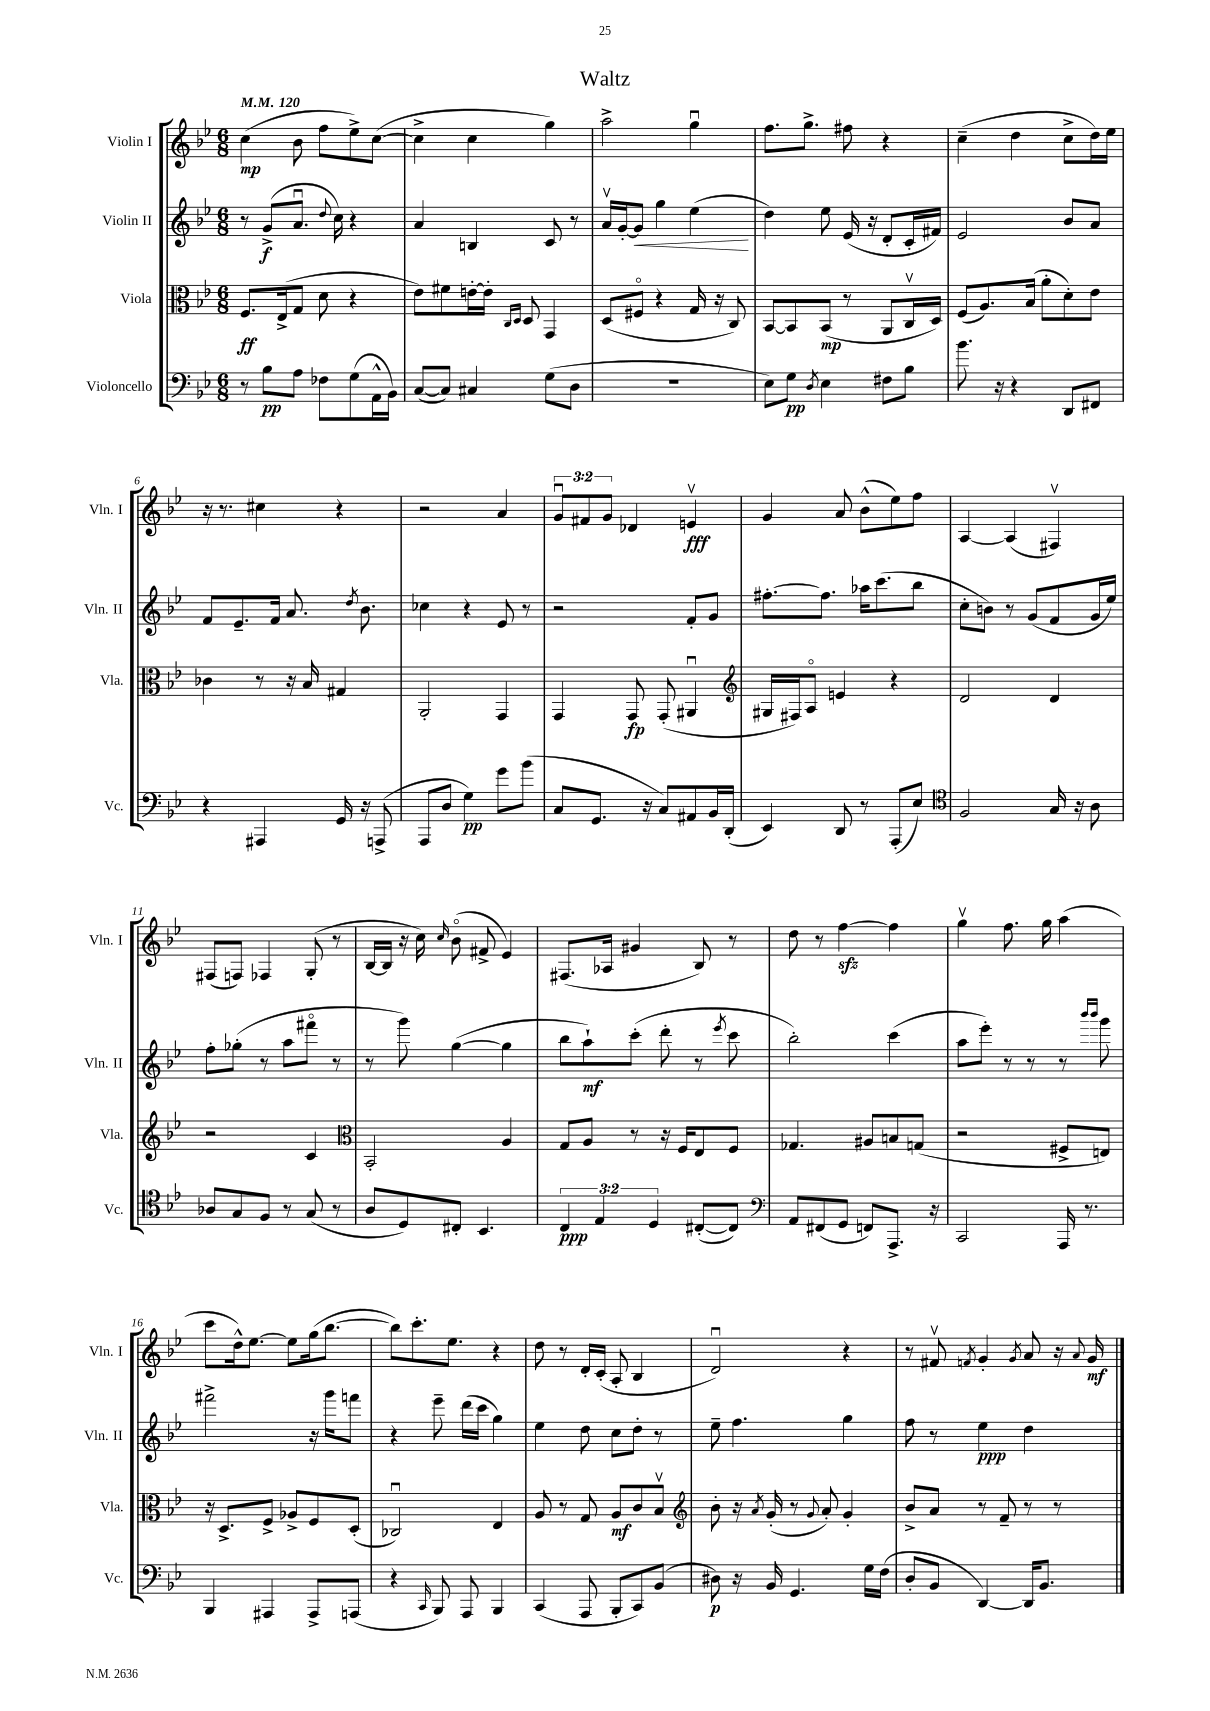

**kern	**dynam	**kern	**dynam	**kern	**dynam	**kern	**dynam
*part4	*part4	*part3	*part3	*part2	*part2	*part1	*part1
*staff4	*staff4	*staff3	*staff3	*staff2	*staff2	*staff1	*staff1
*I"Violoncello	*	*I"Viola	*	*I"Violin II	*	*I"Violin I	*
*I'Vc.	*	*I'Vla.	*	*I'Vln. II	*	*I'Vln. I	*
*clefF4	*	*clefC3	*	*clefG2	*	*clefG2	*
*k[b-e-]	*	*k[b-e-]	*	*k[b-e-]	*	*k[b-e-]	*
*M6/8	*	*M6/8	*	*M6/8	*	*M6/8	*
*MM120	*	*MM120	*	*MM120	*	*MM120	*
=1	=1	=1	=1	=1	=1	=1	=1
8r	.	8.F/L	ff	8r	.	(4cc\	mp
8B-\L	pp	.	.	(8g^/L	f	.	.
.	.	(16E-^/k	.	.	.	.	.
8A\J	.	8G/J	.	8.au/J	.	8b-\	.
8F-X\L	.	8d\	.	.	.	8ff\L	.
.	.	.	.	8qqdd/	.	.	.
.	.	.	.	16cc\)	.	.	.
(8G\	.	4r	.	4r	.	8ee-^\)	.
16AA^^\L	.	.	.	.	.	([8cc\J	.
16BB-\JJ)	.	.	.	.	.	.	.
=2	=2	=2	=2	=2	=2	=2	=2
([8C/L	.	8e-\L)	.	4a/	.	4cc^\]	.
8C/J])	.	8f#X\	.	.	.	.	.
4C#X/	.	[16en'\L	.	4Bn/	.	4cc\	.
.	.	16e'\JJ]	.	.	.	.	.
.	.	16qqC/LL	.	.	.	.	.
.	.	16qqD/JJ	.	.	.	.	.
.	.	8D/	.	.	.	.	.
(8G\L	.	4GG/	.	8c/	.	4gg\)	.
8D\J	.	.	.	8r	.	.	.
=3	=3	=3	=3	=3	=3	=3	=3
2.r	.	(8D/L	.	16av/LL	.	2aa^\	.
.	.	.	.	[16g'/J	.	.	.
!	!	!	!	!	!LO:HP:b	!	!
.	.	8F#X/J	.	8g/J]	<	.	.
.	.	4r	.	4gg\	.	.	.
.	.	16G/	.	(4ee-\	.	4ggu\	.
.	.	16r	.	.	.	.	.
.	.	8C/)	.	.	.	.	.
.	.	.	.	.	[	.	.
=4	=4	=4	=4	=4	=4	=4	=4
8E-\L)	.	[8BB-/L	.	4dd\)	.	8.ff\L	.
8G\J	pp	8BB-/]	.	.	.	.	.
.	.	.	.	.	.	8.gg^\J	.
8qD/	.	.	.	.	.	.	.
4E-\	.	(8BB-/J	mp	8ee-\	.	.	.
.	.	8r	.	(16e-/	.	8ff#X\	.
.	.	.	.	16r	.	.	.
8F#X\L	.	8AA/L	.	8d'/L	.	4r	.
8B-\J	.	16Cv/L	.	16c'/L	.	.	.
.	.	16D/JJ)	.	16f#X/JJ)	.	.	.
=5	=5	=5	=5	=5	=5	=5	=5
8.b-\	.	(8F/L	.	2e-/	.	(4cc~\	.
.	.	8.A/)	.	.	.	.	.
16r	.	.	.	.	.	.	.
4r	.	.	.	.	.	4dd\	.
.	.	(16B-/Jk	.	.	.	.	.
.	.	8a'\L	.	.	.	.	.
8DD/L	.	8d'\)	.	8b-/L	.	8cc^\L	.
8FF#X/J	.	8e-\J	.	8a/J	.	16dd\L)	.
.	.	.	.	.	.	16ee-\JJ	.
!!LO:LB:g=z
=6	=6	=6	=6	=6	=6	=6	=6
4r	.	4c-X\	.	8f/L	.	16r	.
.	.	.	.	.	.	8.r	.
.	.	.	.	8.e-~/	.	.	.
4AAA#X/	.	8r	.	.	.	4cc#X\	.
.	.	.	.	16f/Jk	.	.	.
.	.	16r	.	8.a/	.	.	.
.	.	16B-/	.	.	.	.	.
16GG/	.	4G#X/	.	.	.	4r	.
.	.	.	.	8qdd/	.	.	.
16r	.	.	.	8.b-\	.	.	.
(8AAAn^/	.	.	.	.	.	.	.
=7	=7	=7	=7	=7	=7	=7	=7
8AAA/L	.	2AA'/	.	4cc-X\	.	2r	.
8D/J	.	.	.	.	.	.	.
4G\)	pp	.	.	4r	.	.	.
8g\L	.	4GG/	.	8e-/	.	4a/	.
(8b-\J	.	.	.	8r	.	.	.
=8	=8	=8	=8	=8	=8	=8	=8
8C/L	.	4GG/	.	2r	.	12gu/L	.
.	.	.	.	.	.	12f#X/	.
8.GG/J	.	.	.	.	.	.	.
.	.	.	.	.	.	12g/J	.
.	.	8GG/	fp	.	.	4d-X/	.
16r	.	.	.	.	.	.	.
8C/L)	.	(8GG'/	.	.	.	.	.
8AA#X/	.	4AA#Xu/	.	8f'/L	.	4env/	fff
16BB-/L	.	.	.	8g/J	.	.	.
(16DD'/JJ	.	.	.	.	.	.	.
=9	=9	=9	=9	=9	=9	=9	=9
*	*	*clefG2	*	*	*	*	*
4EE-/)	.	16G#X/LL	.	[8.ff#X'\L	.	4g/	.
.	.	16F#X/J)	.	.	.	.	.
.	.	8A/J	.	.	.	.	.
.	.	.	.	8.ff#\J]	.	.	.
8DD/	.	4en/	.	.	.	8a/	.
8r	.	.	.	16aa-X\KL	.	(8b-^^\L	.
.	.	.	.	(8.ccc\	.	.	.
(8AAA'/L	.	4r	.	.	.	8ee-\)	.
8E-/J)	.	.	.	8bb-\J	.	8ff\J	.
=10	=10	=10	=10	=10	=10	=10	=10
*clefC4	*	*	*	*	*	*	*
2F/	.	2d/	.	8cc'\L	.	[4A/	.
.	.	.	.	8bn\J)	.	.	.
.	.	.	.	8r	.	(4A/]	.
.	.	.	.	(8g/L	.	.	.
16G/	.	4d/	.	8f/	.	4F#Xv/)	.
16r	.	.	.	.	.	.	.
8A\	.	.	.	16g/L	.	.	.
.	.	.	.	16ee-/JJ)	.	.	.
!!LO:LB:g=z
=11	=11	=11	=11	=11	=11	=11	=11
8A-X/L	.	2r	.	8ff'\L	.	(8F#X/L	.
8G/	.	.	.	(8gg-X'\J	.	8Fn/J)	.
8F/J	.	.	.	8r	.	4F-X/	.
8r	.	.	.	8aa\L	.	.	.
(8G/	.	4c/	.	8fff#X\J	.	(8G'/	.
8r	.	.	.	8r	.	8r	.
=12	=12	=12	=12	=12	=12	=12	=12
*	*	*clefC3	*	*	*	*	*
8A/L	.	2BB-'/	.	8r	.	[16B-/LL	.
.	.	.	.	.	.	16B-/JJ]	.
8D/)	.	.	.	8ggg\)	.	16r	.
.	.	.	.	.	.	16cc\)	.
.	.	.	.	.	.	16qqcc/	.
8C#X'/J	.	.	.	([4gg\	.	(8b-\	.
4.BB-/	.	.	.	.	.	8f#X^/	.
.	.	4A/	.	4gg\]	.	4e-/)	.
=13	=13	=13	=13	=13	=13	=13	=13
6C/	ppp	8G/L	.	8bb-\L	.	(8.F#X/L	.
.	.	8A/J	.	8aa`\)	mf	.	.
6E-/	.	.	.	.	.	.	.
.	.	.	.	.	.	16A-X/Jk	.
.	.	8r	.	(8ccc'\J	.	4g#X/	.
6D/	.	.	.	.	.	.	.
.	.	16r	.	8ddd'\	.	.	.
.	.	16F/KL	.	.	.	.	.
([8C#X'/L	.	8E-/	.	8r	.	8B-/)	.
.	.	.	.	8qeee-/	.	.	.
8C#/J])	.	8F/J	.	8ccc\	.	8r	.
=14	=14	=14	=14	=14	=14	=14	=14
*clefF4	*	*	*	*	*	*	*
8AA/L	.	4.G-X/	.	2bb-'\)	.	8dd\	.
(8FF#X/	.	.	.	.	.	8r	.
8GG/J	.	.	.	.	.	[4ffzz\	.
8FFn/L)	.	8A#X/L	.	.	.	.	.
8.AAA^/J	.	8Bn/	.	(4ccc\	.	4ff\]	.
.	.	(8Gn/J	.	.	.	.	.
16r	.	.	.	.	.	.	.
=15	=15	=15	=15	=15	=15	=15	=15
2CC/	.	2r	.	8aa\L	.	4ggv\	.
.	.	.	.	8eee-'\J)	.	.	.
.	.	.	.	8r	.	8.ff\	.
.	.	.	.	8r	.	.	.
.	.	.	.	.	.	16gg\	.
16AAA/	.	8F#X^/L	.	8r	.	(4aa\	.
8.r	.	.	.	.	.	.	.
.	.	.	.	16qqbbb-/LL	.	.	.
.	.	.	.	16qqbbb-/JJ	.	.	.
.	.	8En/J)	.	8ggg\	.	.	.
!!LO:LB:g=z
=16	=16	=16	=16	=16	=16	=16	=16
4BBB-/	.	16r	.	2fff#X^\	.	8ccc\L	.
.	.	8.D^/L	.	.	.	.	.
.	.	.	.	.	.	16dd^^\k)	.
.	.	.	.	.	.	[8.ee-\J	.
4AAA#X/	.	8F^/J	.	.	.	.	.
.	.	8A-X^/L	.	.	.	8ee-\L]	.
8AAA#^/L	.	8F/	.	16r	.	(16gg\k	.
.	.	.	.	16ggg\KL	.	[8.bb-\J	.
(8AAAn/J	.	(8D'/J	.	8fffn\J	.	.	.
=17	=17	=17	=17	=17	=17	=17	=17
4r	.	2C-Xu/)	.	4r	.	8bb-\L])	.
.	.	.	.	.	.	8.ccc'\	.
16qqCC/	.	.	.	.	.	.	.
8BBB-/)	.	.	.	8eee-~\	.	.	.
.	.	.	.	.	.	8.ee-\J	.
8AAA/	.	.	.	(16ddd\LL	.	.	.
.	.	.	.	16ccc\JJ	.	.	.
4BBB-/	.	4E-/	.	4gg\)	.	4r	.
=18	=18	=18	=18	=18	=18	=18	=18
(4CC/	.	8A/	.	4ee-\	.	8dd\	.
.	.	8r	.	.	.	8r	.
8AAA/	.	8G/	.	8dd\	.	16d'/LL	.
.	.	.	.	.	.	(16c'/JJ	.
8BBB-'/L	.	8A/L	mf	8cc\L	.	8A'/	.
8CC/)	.	8c/	.	8dd'\J	.	4B-/	.
(8BB-/J	.	8B-v/J	.	8r	.	.	.
=19	=19	=19	=19	=19	=19	=19	=19
*	*	*clefG2	*	*	*	*	*
8D#X\)	p	8b-'\	.	8ee-~\	.	2du/)	.
16r	.	16r	.	4.ff\	.	.	.
.	.	8qa/	.	.	.	.	.
16BB-/	.	(16g'/	.	.	.	.	.
4.GG/	.	8r	.	.	.	.	.
.	.	8qqg/	.	.	.	.	.
.	.	8a'/)	.	.	.	.	.
.	.	4g'/	.	4gg\	.	4r	.
16G\LL	.	.	.	.	.	.	.
(16F\JJ	.	.	.	.	.	.	.
=20	=20	=20	=20	=20	=20	=20	=20
8D'/L	.	8b-^/L	.	8ff\	.	8r	.
8BB-/J	.	8a/J	.	8r	.	8f#Xv/	.
.	.	.	.	.	.	8qfn/	.
[4DD/)	.	8r	.	4ee-\	ppp	4g'/	.
.	.	8f~/	.	.	.	.	.
.	.	.	.	.	.	8qg/	.
16DD/KL]	.	8r	.	4dd\	.	8a/	.
8.BB-/J	.	.	.	.	.	.	.
.	.	8r	.	.	.	16r	.
.	.	.	.	.	.	8qqa/	.
.	.	.	.	.	.	16g/	mf
==	==	==	==	==	==	==	==
*-	*-	*-	*-	*-	*-	*-	*-
